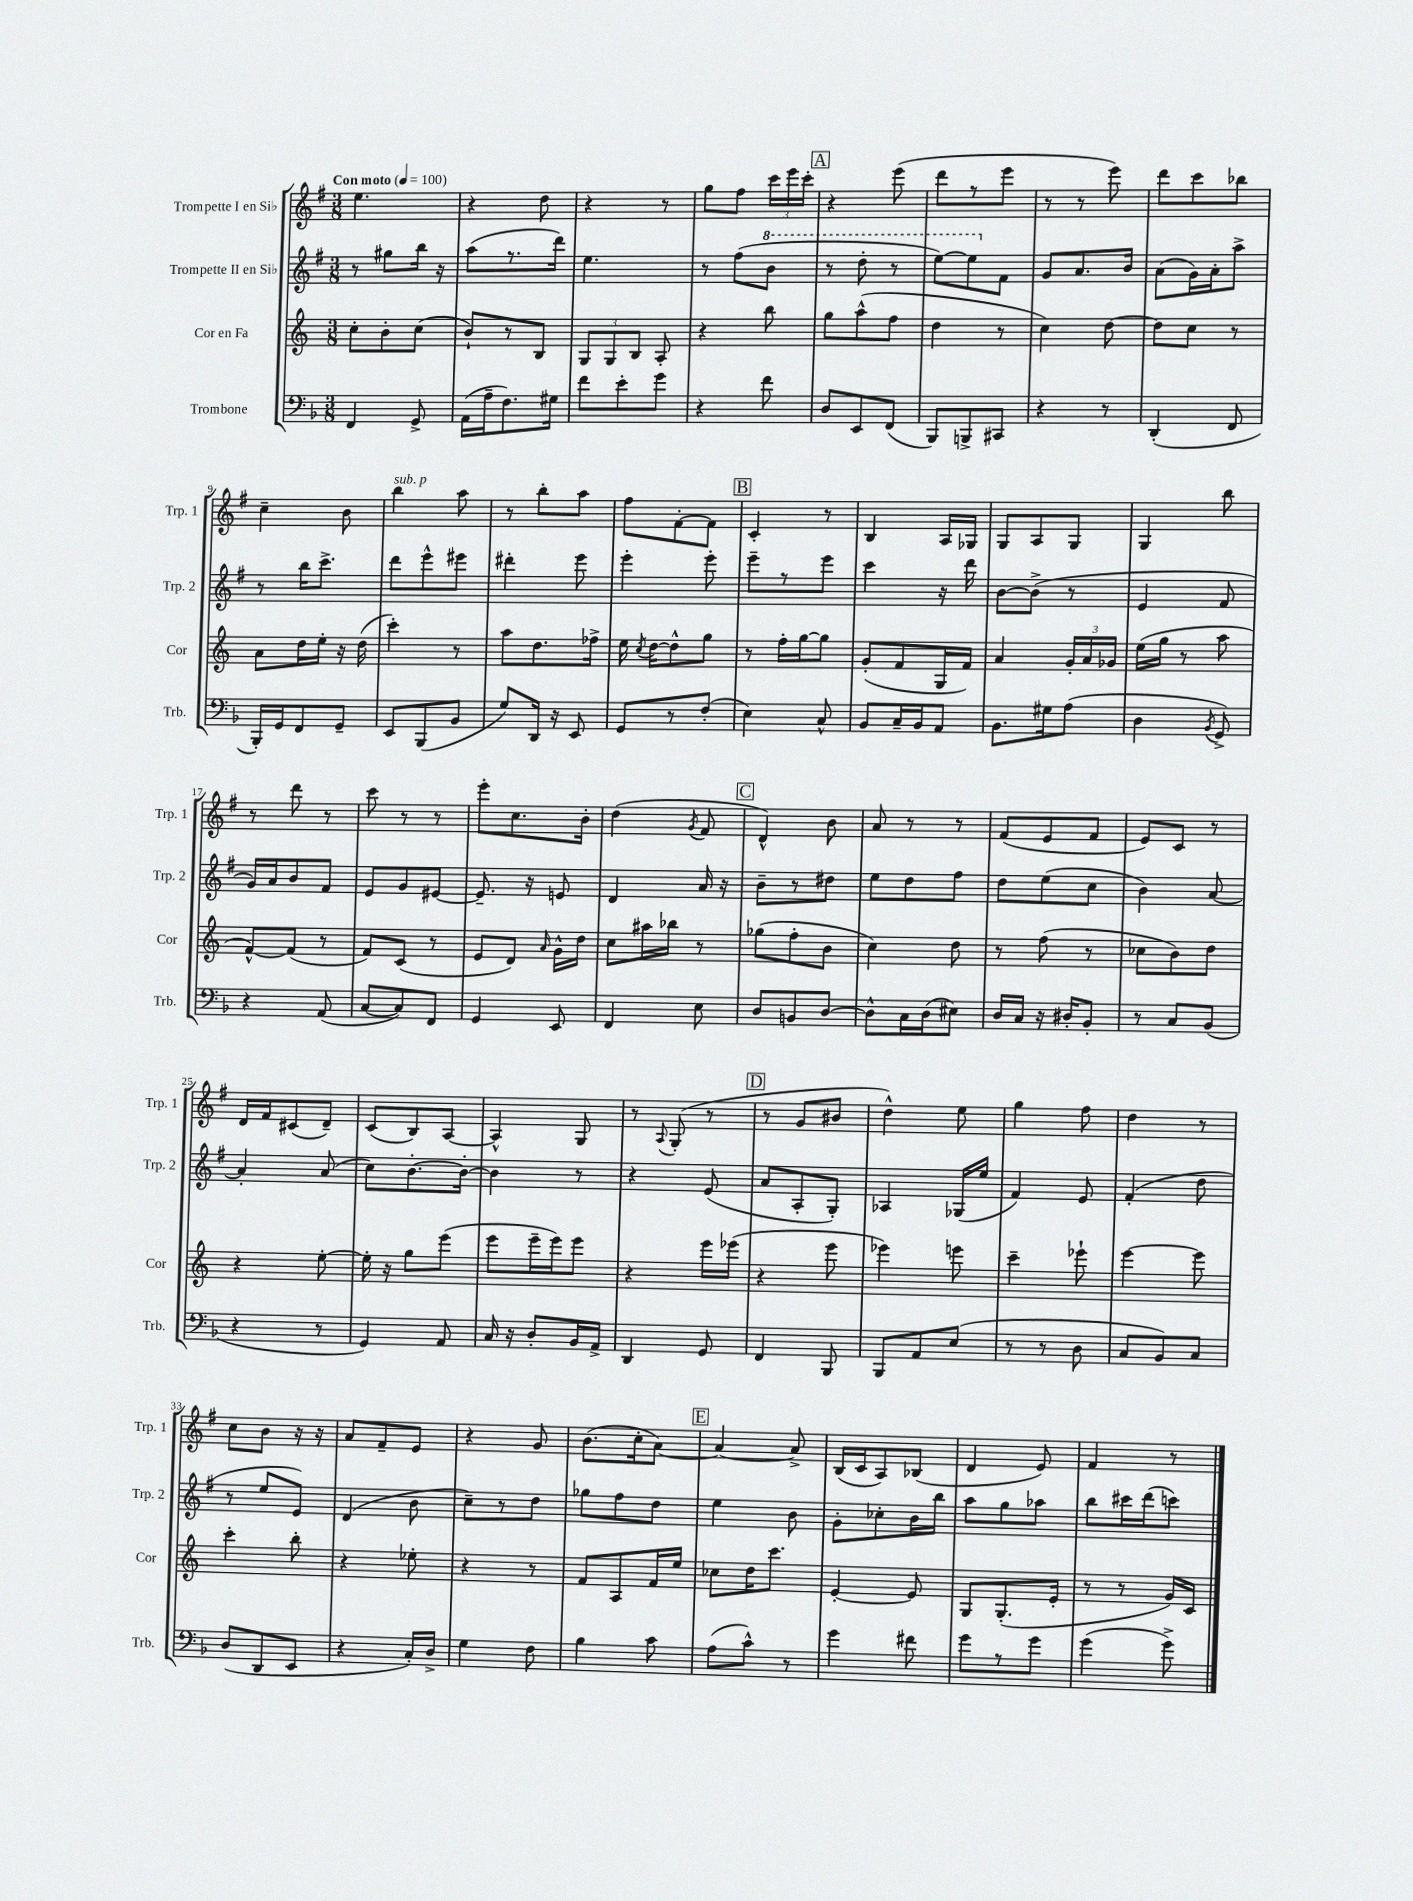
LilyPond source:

<<
\new StaffGroup <<
\new Staff = "s0" \with { instrumentName = "Trompette I en Sib" shortInstrumentName = "Trp. 1" } {
    \clef treble \key g \major \numericTimeSignature \time 3/8 \tempo "Con moto" 4 = 100
    \autoBeamOff e''4. |
    r4 d''8 |
    r4 r8 |
    g''8[ fis''8] \tuplet 3/2 { c'''16[ e'''16 c'''16]-. } |
    \mark \markup { \box "A" } r4 e'''8( |
    d'''8[ r8 e'''8] |
    r8 r8 e'''8) |
    d'''8[ c'''8 bes''8] |
    c''4-- b'8 |
    b''4^\markup { \italic "sub. p" } a''8 |
    r8 b''8[-. a''8] |
    fis''8[ fis'8~-. fis'8] |
    \mark \markup { \box "B" } c'4-. r8 |
    b4 a16[ ges16] |
    g8[ a8 g8] |
    g4 b''8 |
    r8 d'''8 r8 |
    c'''8 r8 r8 |
    e'''8[-. c''8. b'16]-. |
    d''4( \acciaccatura { g'8 } fis'8 |
    \mark \markup { \box "C" } d'4-^) b'8 |
    a'8 r8 r8 |
    fis'8[( e'8 fis'8] |
    e'8[) c'8] r8 |
    d'16[ fis'16 cis'8( d'8]--) |
    c'8[( b8) a8]~ |
    a4-^ g8 |
    r8 \appoggiatura { a8 } g8-.( r8 |
    \mark \markup { \box "D" } r8 g'8[ bis'8] |
    d''4-^) e''8 |
    g''4 fis''8 |
    d''4 r8 |
    c''8[ b'8] r16 r16 |
    a'8[ fis'8-- e'8] |
    r4 g'8 |
    b'8.[( c''16-. a'8]~) |
    \mark \markup { \box "E" } a'4~ a'8-> |
    b16[( c'16 a8) bes8]( |
    d'4 e'8) |
    fis'4 r8 \bar "|." |
}
\new Staff = "s1" \with { instrumentName = "Trompette II en Sib" shortInstrumentName = "Trp. 2" } {
    \clef treble \key g \major \numericTimeSignature \time 3/8
    \autoBeamOff r8 gis''8[ b''16] r16 |
    a''8[( r8. d'''16]) |
    e''4. |
    r8 fis''8[( \ottava #1 b''8] |
    \mark \markup { \box "A" } r8 d'''8-. r8 |
    e'''8[~) e'''8 \ottava #0 fis'8] |
    g'8[ a'8. b'16] |
    a'8[( g'16) a'16-. a''8]-> |
    r8 b''16[ c'''8.]-> |
    d'''8[ e'''8-^ eis'''8] |
    dis'''4-. e'''8 |
    e'''4-. e'''8-. |
    \mark \markup { \box "B" } e'''8[-- r8 e'''8] |
    c'''4 r16 d'''16 |
    b'8[~ b'8]->( r8 |
    e'4 fis'8 |
    g'16[) a'16 b'8 fis'8] |
    e'8[ g'8 eis'8]~ |
    eis'8.-- r16 e'8 |
    d'4 a'16 r16 |
    \mark \markup { \box "C" } b'8[-- r8 dis''8] |
    e''8[ d''8 fis''8] |
    d''8[ e''8( c''8] |
    b'4) a'8~ |
    a'4-. a'8( |
    c''8[) b'8.~-. b'16]~-. |
    b'4 r8 |
    r4 e'8( |
    \mark \markup { \box "D" } a'8[ a8-. g8]-.) |
    aes4 ges16[( e''16] |
    fis'4) e'8 |
    fis'4-.( d''8 |
    r8 e''8[ e'8]) |
    d'4( b'8 |
    c''8[--) r8 d''8] |
    ges''8[ fis''8 d''8] |
    \mark \markup { \box "E" } e''4 b'8 |
    g'8[-. ces''8-. b'16 b''16] |
    a''8[ g''8 aes''8] |
    b''8[ cis'''16 d'''16( c'''8]) \bar "|." |
}
\new Staff = "s2" \with { instrumentName = "Cor en Fa" shortInstrumentName = "Cor" } {
    \clef treble \key c \major \numericTimeSignature \time 3/8
    \autoBeamOff c''8[-. b'8-. c''8]( |
    b'8[-!) r8 b8] |
    \tuplet 3/2 { g8[ g8 b8] } a8-. |
    r4 b''8 |
    \mark \markup { \box "A" } g''8[ a''8-^( f''8] |
    d''4 r8 |
    c''4) d''8~ |
    d''8[ c''8] r8 |
    a'8[ d''16 e''16]-. r16 d''16( |
    c'''4-.) r8 |
    a''8[ d''8. fes''16]-> |
    e''16 \acciaccatura { c''8 } d''16[~ d''8-^ g''8] |
    \mark \markup { \box "B" } r8 f''16[-. g''16~ g''8] |
    g'8[-.( f'8 g16 f'16]) |
    a'4 \tuplet 3/2 { g'16[-. a'16 ges'16] } |
    e''16[( g''16] r8 a''8 |
    f'8[~-^) f'8]( r8 |
    f'8[) c'8]( r8 |
    e'8[ d'8]) \grace { a'16 } g'16[-^ d''16] |
    c''8[ ais''16 bes''16] r8 |
    \mark \markup { \box "C" } ges''8[( f''8-. b'8] |
    c''4) d''8 |
    r8 f''8( r8 |
    ces''8[ b'8) d''8] |
    r4 e''8~-. |
    e''16-. r16 g''8[ e'''8]( |
    e'''8[ e'''16-- e'''16) e'''8] |
    r4 e'''16[ ees'''16]( |
    \mark \markup { \box "D" } r4 e'''8 |
    ees'''4) e'''8 |
    c'''4-- ees'''8-! |
    e'''4~ e'''8 |
    c'''4-. b''8-. |
    r4 ees''8-. |
    r4 r8 |
    f'8[ a8 f'16 e''16] |
    \mark \markup { \box "E" } ces''8[ d''16 c'''8.] |
    e'4~-. e'8 |
    g8[ g8.-.( e'16]-. |
    r8 r8 g'16[) c'16] \bar "|." |
}
\new Staff = "s3" \with { instrumentName = "Trombone" shortInstrumentName = "Trb." } {
    \clef bass \key f \major \numericTimeSignature \time 3/8
    \autoBeamOff f,4 g,8-> |
    a,16[( a16-- f8.) gis16] |
    f'8[ e'8-. g'8] |
    r4 f'8 |
    \mark \markup { \box "A" } d8[ e,8 f,8]( |
    bes,,8[) b,,8-> cis,8] |
    r4 r8 |
    d,4-.( f,8 |
    bes,,16[-.) g,16 f,8 g,8]-- |
    e,8[ bes,,8( bes,8] |
    g8[) d,16] r16 e,8 |
    g,8[ r8 f8]-.( |
    \mark \markup { \box "B" } e4) c8-^ |
    bes,8[ c16-- bes,16 a,8] |
    bes,8.[ gis16 a8]( |
    d4 \acciaccatura { bes,8 } g,8->) |
    r4 a,8( |
    c8[~ c8) f,8] |
    g,4 e,8 |
    f,4 e8 |
    \mark \markup { \box "C" } d8[ b,8 d8]~ |
    d8[-^ c16 d16( eis8]) |
    d16[ c16] r16 dis16[-. bes,8]-. |
    r8 c8[ bes,8]( |
    r4 r8 |
    g,4) a,8 |
    c16 r16 d8[-. bes,16 a,16]-> |
    d,4 g,8 |
    \mark \markup { \box "D" } f,4 bes,,8 |
    bes,,8[ a,8 e8]( |
    r8 r8 d8 |
    c8[ bes,8) c8] |
    d8[( d,8 e,8] |
    r4 c16[-.) d16]-> |
    g4 f8 |
    bes4 c'8 |
    \mark \markup { \box "E" } a8[( c'8]-^) r8 |
    g'4 fis'8 |
    g'8[ r8 g'8] |
    g'4( g'8->) \bar "|." |
}
>>
>>
